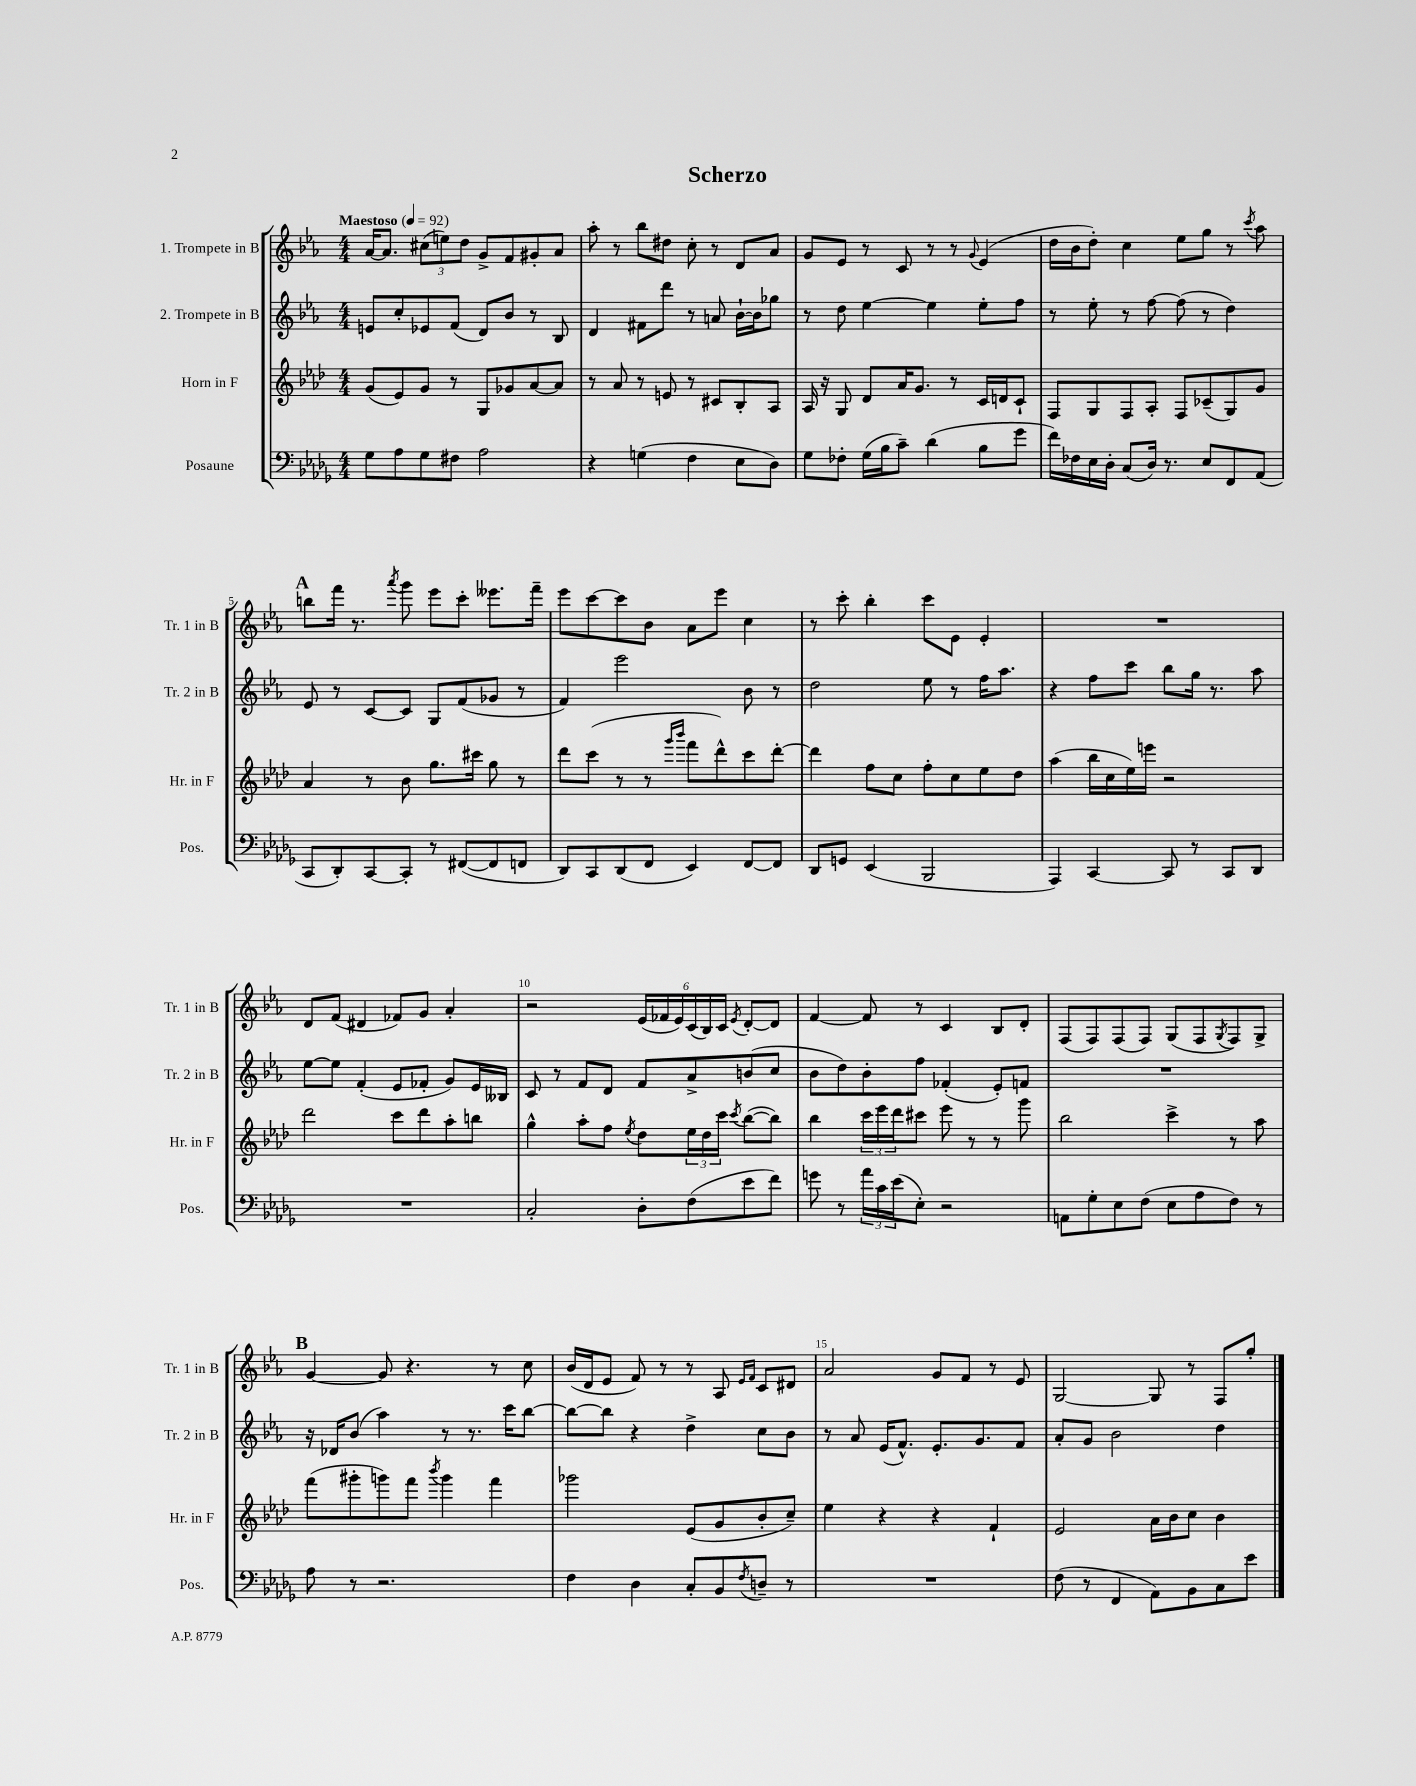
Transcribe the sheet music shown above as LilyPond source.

\header { title = "Scherzo" }
<<
\new StaffGroup <<
\new Staff = "s0" \with { instrumentName = "1. Trompete in B" shortInstrumentName = "Tr. 1 in B" } {
    \clef treble \key ees \major \numericTimeSignature \time 4/4 \tempo "Maestoso" 4 = 92
    aes'16~ aes'8. \tuplet 3/2 { cis''8( e''8) d''8 } g'8-> f'8 gis'8-. aes'8 |
    aes''8-. r8 bes''8 dis''8 c''8-. r8 d'8 aes'8 |
    g'8 ees'8 r8 c'8 r8 r8 \appoggiatura { g'8 } ees'4( |
    d''16 bes'16 d''8-.) c''4 ees''8 g''8 r8 \acciaccatura { c'''8 } aes''8 |
    \mark \markup { \bold "A" } b''8 f'''16 r8. \acciaccatura { aes'''8 } g'''8 ees'''8 c'''8-. eeses'''8. f'''16-- |
    ees'''8 c'''8~ c'''8 bes'8 aes'8 ees'''8 c''4 |
    r8 c'''8-. bes''4-. c'''8 ees'8 ees'4-. |
    R1 |
    d'8 f'8( dis'4 fes'8) g'8 aes'4-. |
    r2 \tuplet 6/4 { ees'16( fes'16 ees'16) c'16( bes16) c'16 } \acciaccatura { ees'8 } d'8~-. d'8 |
    f'4~ f'8 r8 c'4 bes8 d'8-. |
    f8( f8) f8( f8) g8( f8 \acciaccatura { g8 } f8) g8-> |
    \mark \markup { \bold "B" } g'4~ g'8 r4. r8 c''8 |
    bes'16( d'16 ees'8 f'8) r8 r8 aes8 \grace { ees'16 f'16 } c'8 dis'8 |
    aes'2 g'8 f'8 r8 ees'8 |
    g2~ g8 r8 f8 g''8-. \bar "|." |
}
\new Staff = "s1" \with { instrumentName = "2. Trompete in B" shortInstrumentName = "Tr. 2 in B" } {
    \clef treble \key ees \major \numericTimeSignature \time 4/4
    e'8 c''8-. ees'8 f'8( d'8) bes'8 r8 bes8 |
    d'4 fis'8 d'''8 r8 a'8 bes'16~-! bes'16 ges''8 |
    r8 d''8 ees''4~ ees''4 ees''8-. f''8 |
    r8 ees''8-. r8 f''8~ f''8( r8 d''4) |
    \mark \markup { \bold "A" } ees'8 r8 c'8~ c'8 g8 f'8( ges'8 r8 |
    f'4) ees'''2 bes'8 r8 |
    d''2 ees''8 r8 f''16 aes''8. |
    r4 f''8 c'''8 bes''8 g''16 r8. aes''8 |
    ees''8~ ees''8 f'4-.( ees'8 fes'8-. g'8) ees'16 beses16 |
    c'8 r8 f'8 d'8 f'8 aes'8-> b'8( c''8 |
    bes'8 d''8) bes'8-. f''8 fes'4-.( ees'8-.) f'8 |
    R1 |
    \mark \markup { \bold "B" } r16 des'16 bes'8( aes''4) r8 r8. c'''16 bes''8~ |
    bes''8~ bes''8 r4 d''4-> c''8 bes'8 |
    r8 aes'8 ees'16( f'8.-^) ees'8.-. g'8. f'8 |
    aes'8-. g'8 bes'2 d''4 \bar "|." |
}
\new Staff = "s2" \with { instrumentName = "Horn in F" shortInstrumentName = "Hr. in F" } {
    \clef treble \key aes \major \numericTimeSignature \time 4/4
    g'8( ees'8) g'8 r8 g8 ges'8 aes'8~ aes'8 |
    r8 aes'8 r8 e'8 r8 cis'8 bes8-. aes8 |
    aes16 r16 g8 des'8 aes'16 g'8. r8 c'16 d'16 c'8-! |
    f8 g8 f8 aes8-. f8 ces'8--( g8) g'8 |
    \mark \markup { \bold "A" } aes'4 r8 bes'8 g''8. cis'''16 g''8 r8 |
    des'''8 c'''8( r8 r8 \grace { g'''16 bes'''16 } f'''8 des'''8-^) c'''8 des'''8~-. |
    des'''4 f''8 c''8 f''8-. c''8 ees''8 des''8 |
    aes''4( bes''16 c''16 ees''16) e'''16 r2 |
    des'''2 c'''8 des'''8 aes''8-. b''8 |
    g''4-^ aes''8-. f''8 \acciaccatura { ees''8 } des''8 \tuplet 3/2 { ees''16 des''16 c'''16 } \acciaccatura { c'''8 } bes''8~( bes''8) |
    bes''4 \tuplet 3/2 { c'''16 ees'''16 des'''16 } cis'''8 ees'''8 r8 r8 g'''8 |
    bes''2 c'''4-> r8 aes''8 |
    \mark \markup { \bold "B" } f'''8( gis'''8-. g'''8) f'''8 \acciaccatura { bes'''8 } g'''4 f'''4 |
    ges'''2 ees'8( g'8 bes'8-. c''8--) |
    ees''4 r4 r4 f'4-! |
    ees'2 aes'16 bes'16 c''8 bes'4 \bar "|." |
}
\new Staff = "s3" \with { instrumentName = "Posaune" shortInstrumentName = "Pos." } {
    \clef bass \key des \major \numericTimeSignature \time 4/4
    ges8 aes8 ges8 fis8 aes2 |
    r4 g4( f4 ees8 des8) |
    ges8 fes8-. ges16( bes16 c'8--) des'4( bes8 ges'8 |
    f'16) fes16 ees16 des16-. c8( des16) r8. ees8 f,8 aes,8( |
    \mark \markup { \bold "A" } c,8 des,8-.) c,8~ c,8-. r8 fis,8~( fis,8 f,8 |
    des,8) c,8 des,8( f,8 ees,4) f,8~ f,8 |
    des,8 g,8 ees,4( bes,,2 |
    aes,,4) c,4~ c,8 r8 c,8 des,8 |
    R1 |
    c2-. des8-. f8( ees'8 f'8) |
    g'8 r8 \tuplet 3/2 { aes'16 c'16 ees'16( } ees8-.) r2 |
    a,8 ges8-. ees8 f8( ees8 aes8 f8) r8 |
    \mark \markup { \bold "B" } aes8 r8 r2. |
    f4 des4 c8-. bes,8 \acciaccatura { f8 } d8-- r8 |
    R1 |
    f8( r8 f,4 aes,8) bes,8 c8 ees'8 \bar "|." |
}
>>
>>
\layout { \context { \Score \override BarNumber.break-visibility = ##(#f #t #t) barNumberVisibility = #(every-nth-bar-number-visible 5) } }
